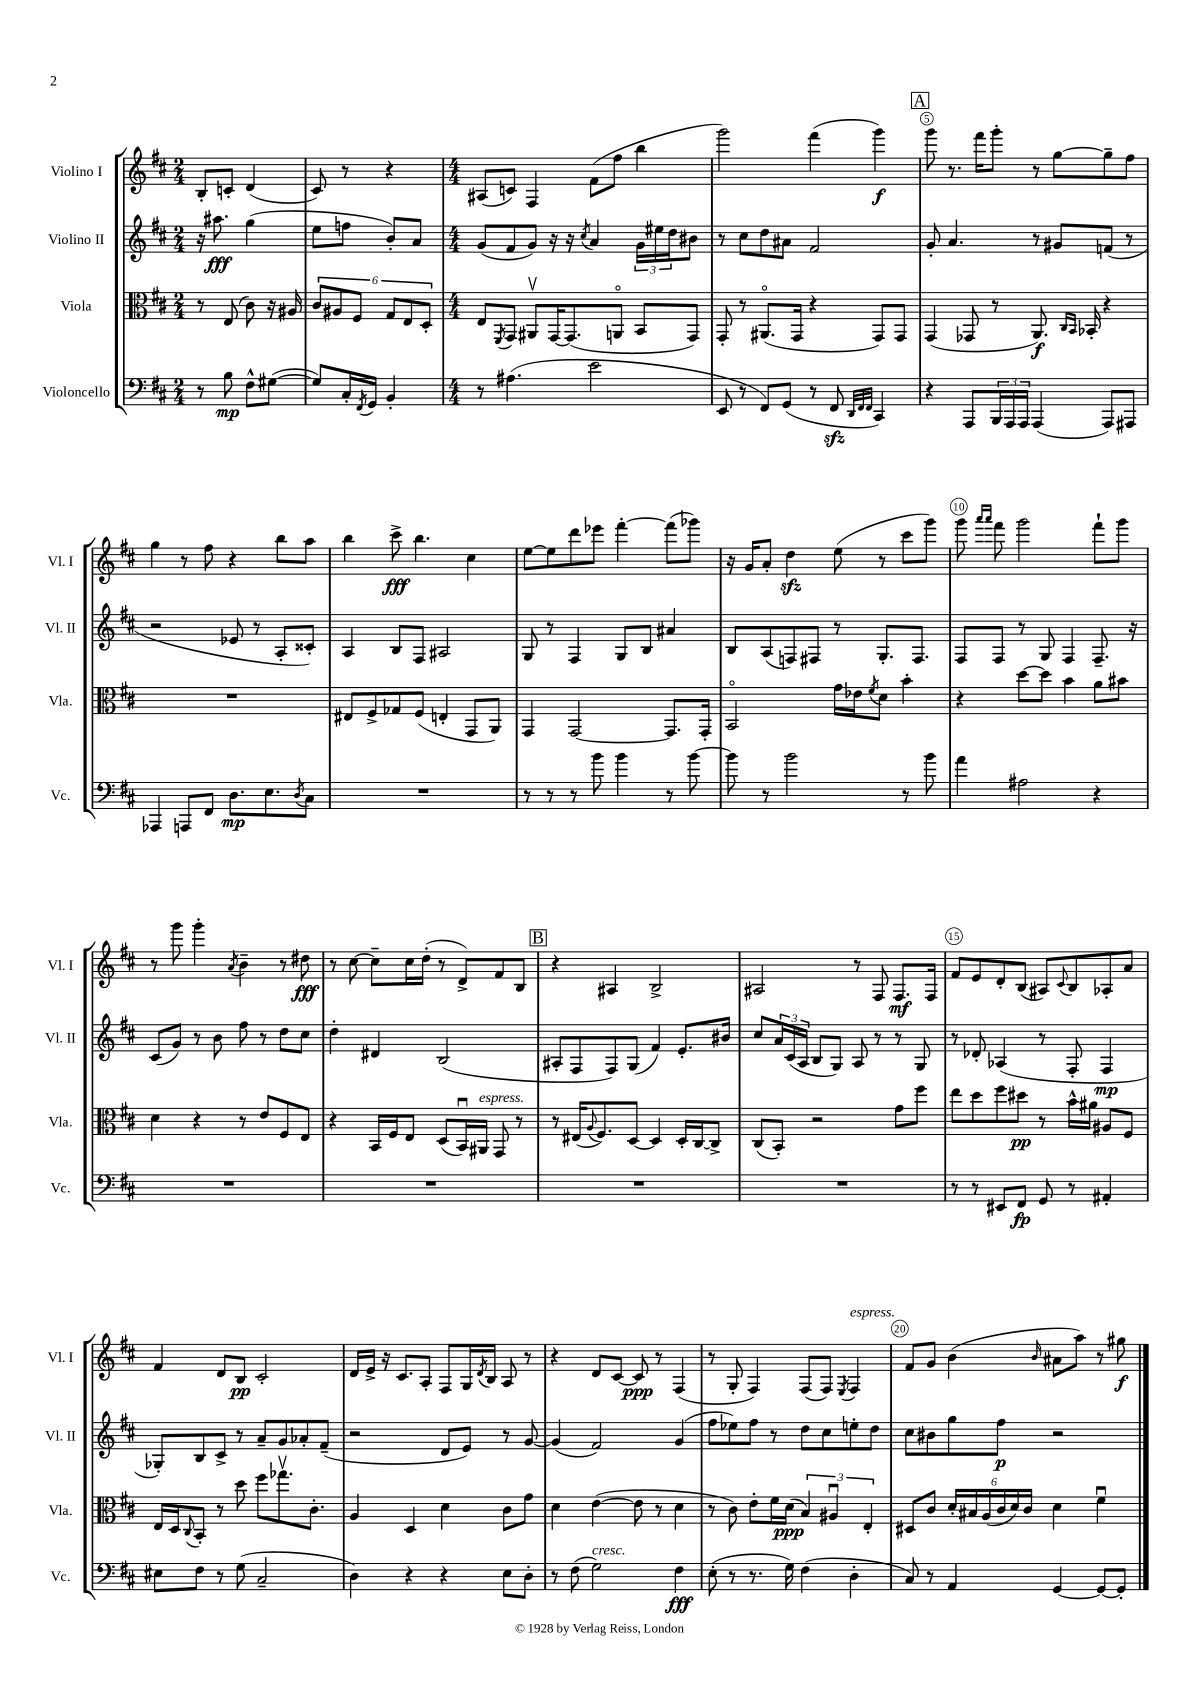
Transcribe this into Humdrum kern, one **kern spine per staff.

**kern	**dynam	**kern	**dynam	**kern	**dynam	**kern	**dynam
*part4	*part4	*part3	*part3	*part2	*part2	*part1	*part1
*staff4	*staff4	*staff3	*staff3	*staff2	*staff2	*staff1	*staff1
*I"Violoncello	*	*I"Viola	*	*I"Violino II	*	*I"Violino I	*
*I'Vc.	*	*I'Vla.	*	*I'Vl. II	*	*I'Vl. I	*
*clefF4	*	*clefC3	*	*clefG2	*	*clefG2	*
*k[f#c#]	*	*k[f#c#]	*	*k[f#c#]	*	*k[f#c#]	*
*M2/4	*	*M2/4	*	*M2/4	*	*M2/4	*
=1	=1	=1	=1	=1	=1	=1	=1
8r	.	8r	.	16r	.	8B'/L	.
.	.	.	.	8.aa#X\	fff	.	.
8B\	mp	(8E/	.	.	.	8cn'/J	.
8F#^^\L	.	8c#\)	.	(4gg\	.	(4d/	.
([8G#X\J	.	16r	.	.	.	.	.
.	.	16A#X/	.	.	.	.	.
=2	=2	=2	=2	=2	=2	=2	=2
8G#/L])	.	12c#/L	.	8ee\L	.	8c#/)	.
.	.	12A#X/	.	.	.	.	.
16C#'/L	.	.	.	8ffn\J	.	8r	.
.	.	12F#/J	.	.	.	.	.
8qFF#/	.	.	.	.	.	.	.
16GG/JJ	.	.	.	.	.	.	.
4BB'/	.	12G/L	.	8b'/L)	.	4r	.
.	.	12E/	.	.	.	.	.
.	.	.	.	8a/J	.	.	.
.	.	12D'/J	.	.	.	.	.
=3	=3	=3	=3	=3	=3	=3	=3
*M4/4	*	*M4/4	*	*M4/4	*	*M4/4	*
8r	.	8E/L	.	(8g/L	.	(8A#X/L	.
.	.	8qFF#/	.	.	.	.	.
(4.A#X\	.	8GG/J	.	8f#/	.	8cn/J)	.
.	.	8AA#Xv/L	.	8g/J)	.	4F#/	.
.	.	[16GG/K	.	16r	.	.	.
.	.	(8.GG/]	.	16r	.	.	.
.	.	.	.	8qcc#/	.	.	.
2e\	.	.	.	4a/	.	(8f#\L	.
.	.	8AAn/J	.	.	.	8ff#\J	.
.	.	8BB/L	.	24g\LL	.	4bb\	.
.	.	.	.	24ee#X\	.	.	.
.	.	.	.	24dd\J	.	.	.
.	.	8GG/J)	.	8b#X\J	.	.	.
=4	=4	=4	=4	=4	=4	=4	=4
8EE/	.	8GG'/	.	8r	.	2ggg\)	.
8r	.	8r	.	8cc#\L	.	.	.
8FF#/L)	.	(8.AA#X/L	.	8dd\	.	.	.
(8GG/J	.	.	.	8a#X\J	.	.	.
.	.	16GG/Jk	.	.	.	.	.
8r	.	4r	.	2f#/	.	(4fff#\	.
8FF#zz/	.	.	.	.	.	.	.
32qqDD/LLL	.	.	.	.	.	.	.
32qqFF#/	.	.	.	.	.	.	.
32qqFF#/JJJ	.	.	.	.	.	.	.
4CC#/)	.	8GG/L)	.	.	.	4ggg\)	f
.	.	8GG/J	.	.	.	.	.
!!LO:REH:place=s1:t=A
=5	=5	=5	=5	=5	=5	=5	=5
4r	.	(4GG/	.	8g'/	.	8ggg\	.
.	.	.	.	4.a/	.	8.r	.
8AAA/L	.	8GG-X/	.	.	.	.	.
.	.	.	.	.	.	16fff#\KL	.
24BBB/L	.	8r	.	.	.	8ggg'\J	.
24AAA/	.	.	.	.	.	.	.
24AAA/JJ	.	.	.	.	.	.	.
(4AAA/	.	8.AA/)	f	8r	.	8r	.
.	.	.	.	8g#X/L	.	[8gg\L	.
.	.	16qqC#/LL	.	.	.	.	.
.	.	16qqBB/JJ	.	.	.	.	.
.	.	16BB-X'/	.	.	.	.	.
8AAA/L)	.	4r	.	(8fn/J	.	8gg~\]	.
8AAA#X/J	.	.	.	8r	.	8ff#\J	.
!!LO:LB:g=z
=6	=6	=6	=6	=6	=6	=6	=6
4AAA-X/	.	1r	.	2r	.	4gg\	.
8AAAn/L	.	.	.	.	.	8r	.
8FF#/J	.	.	.	.	.	8ff#\	.
8.D\L	mp	.	.	8e-X/	.	4r	.
.	.	.	.	8r	.	.	.
8.E\	.	.	.	.	.	.	.
.	.	.	.	8A'/L	.	8bb\L	.
8qD/	.	.	.	.	.	.	.
8C#\J	.	.	.	8c##X'/J)	.	8aa\J	.
=7	=7	=7	=7	=7	=7	=7	=7
1r	.	8E#X/L	.	4A/	.	4bb\	.
.	.	8F#^/	.	.	.	.	.
.	.	8G-X/	.	8B/L	.	8ccc#^\	fff
.	.	(8F#/J	.	8F#/J	.	4.bb\	.
.	.	4En'/	.	2A#X/	.	.	.
.	.	8GG/L	.	.	.	4cc#\	.
.	.	8AA/J)	.	.	.	.	.
=8	=8	=8	=8	=8	=8	=8	=8
8r	.	4GG/	.	8G/	.	[8ee\L	.
8r	.	.	.	8r	.	8ee\]	.
8r	.	[2GG/	.	4F#/	.	8ddd\	.
8b\	.	.	.	.	.	8eee-X\J	.
4b\	.	.	.	8G/L	.	[4fff#'\	.
.	.	.	.	8B/J	.	.	.
8r	.	8.GG/L]	.	4a#X/	.	(8fff#\L]	.
[8b\	.	.	.	.	.	8ggg-X\J)	.
.	.	16GG'/Jk	.	.	.	.	.
=9	=9	=9	=9	=9	=9	=9	=9
8b\]	.	2BB/	.	8B/L	.	16r	.
.	.	.	.	.	.	16g/KL	.
8r	.	.	.	(8A/	.	8a'/J	.
2b\	.	.	.	8Fn/)	.	4ddzz\	.
.	.	.	.	8F#X/J	.	.	.
.	.	16g\LL	.	8r	.	(8ee\	.
.	.	16e-X\J	.	.	.	.	.
.	.	8qf#/	.	.	.	.	.
.	.	8d\J	.	8.G'/L	.	8r	.
8r	.	4b'\	.	.	.	8ccc#\L	.
.	.	.	.	8.F#/J	.	.	.
8b\	.	.	.	.	.	8ggg\J)	.
=10	=10	=10	=10	=10	=10	=10	=10
4a\	.	4r	.	8F#/L	.	8ggg\	.
.	.	.	.	.	.	16qqaaa/LL	.
.	.	.	.	.	.	16qqaaa/JJ	.
.	.	.	.	8F#/J	.	8fff#\	.
2A#X\	.	[8dd\L	.	8r	.	2ggg\	.
.	.	8dd\J]	.	8G/	.	.	.
.	.	4b\	.	4F#/	.	.	.
4r	.	8a\L	.	8.F#~/	.	8fff#`\L	.
.	.	8b#X\J	.	.	.	8ggg\J	.
.	.	.	.	16r	.	.	.
!!LO:LB:g=z
=11	=11	=11	=11	=11	=11	=11	=11
1r	.	4d\	.	(8c#/L	.	8r	.
.	.	.	.	8g/J)	.	8ggg\	.
.	.	4r	.	8r	.	4ggg'\	.
.	.	.	.	8b\	.	.	.
.	.	.	.	.	.	8qa/	.
.	.	8r	.	8ff#\	.	4b~\	.
.	.	8e/L	.	8r	.	.	.
.	.	8F#/	.	8dd\L	.	8r	.
.	.	8E/J	.	8cc#\J	.	8dd#X\	fff
=12	=12	=12	=12	=12	=12	=12	=12
1r	.	4r	.	4dd'\	.	8r	.
.	.	.	.	.	.	[8cc#\	.
.	.	16BB/LL	.	4d#X/	.	8cc#~\L]	.
.	.	16F#/J	.	.	.	.	.
.	.	8E/J	.	.	.	16cc#\L	.
.	.	.	.	.	.	(16dd'\JJ	.
.	.	(8D/L	.	(2B/	.	8r	.
.	.	16BBu/L)	.	.	.	8d^/L)	.
!	!	!LO:TX:a:i:t=espress.	!	!	!	!	!
.	.	16AA#X/JJ	.	.	.	.	.
.	.	8GG/	.	.	.	8f#/	.
.	.	8r	.	.	.	8B/J	.
!!LO:REH:place=s1:t=B
=13	=13	=13	=13	=13	=13	=13	=13
1r	.	8r	.	8A#X'/L	.	4r	.
.	.	(16E#X/KL	.	8F#/	.	.	.
.	.	8qqA/	.	.	.	.	.
.	.	8.F#/)	.	.	.	.	.
.	.	.	.	8F#/)	.	4A#X/	.
.	.	[8D/J	.	(8G/J	.	.	.
.	.	4D/]	.	4f#/)	.	2B^/	.
.	.	16D'/LL	.	8.e'/L	.	.	.
.	.	[16C#/J	.	.	.	.	.
.	.	8C#^/J]	.	.	.	.	.
.	.	.	.	16b#X/Jk	.	.	.
=14	=14	=14	=14	=14	=14	=14	=14
1r	.	(8C#/L	.	8cc#/L	.	2A#X/	.
.	.	8BB'/J)	.	24a/L	.	.	.
.	.	.	.	(24c#/	.	.	.
.	.	.	.	24A/JJ	.	.	.
.	.	2r	.	8B/L	.	.	.
.	.	.	.	8G/J)	.	.	.
.	.	.	.	8A/	.	8r	.
.	.	.	.	8r	.	8F#/	.
.	.	8g\L	.	8r	.	8.F#/L	mf
.	.	8ff#\J	.	8G/	.	.	.
.	.	.	.	.	.	16F#/Jk	.
=15	=15	=15	=15	=15	=15	=15	=15
8r	.	8ee\L	.	8r	.	8f#/L	.
8r	.	8dd\	.	8d-X'/	.	8e/	.
8EE#X/L	.	8ff#\	.	(4A-X/	.	8d'/	.
8FF#/J	fp	8dd#X\J	pp	.	.	(8B/J	.
8GG/	.	8r	.	8r	.	8A#X/L)	.
.	.	.	.	.	.	8qqc#/	.
8r	.	16b^^\LL	.	8F#'/	.	8B/	.
.	.	16a#X\JJ	.	.	.	.	.
4AA#X'/	.	8A#X/L	.	4F#/	mp	8A-X'/	.
.	.	8F#/J	.	.	.	8a/J	.
!!LO:LB:g=z
=16	=16	=16	=16	=16	=16	=16	=16
8E#X\L	.	16E/LL	.	8G-X'/L)	.	4f#/	.
.	.	16D/J	.	.	.	.	.
.	.	8qqC#/	.	.	.	.	.
8F#\J	.	8BB'/J	.	8B/	.	.	.
8r	.	8r	.	8c#^/J	.	8d/L	.
(8G\	.	8dd\	.	8r	.	8B/J	pp
2C#~/	.	8ff#\L	.	8a~/L	.	2c#'/	.
.	.	8.gg-Xv\	.	8g/	.	.	.
.	.	.	.	8a-X'/	.	.	.
.	.	8.c#'\J	.	.	.	.	.
.	.	.	.	(8f#~/J	.	.	.
=17	=17	=17	=17	=17	=17	=17	=17
4D\)	.	4A/	.	2r	.	16d/LL	.
.	.	.	.	.	.	16e^/JJ	.
.	.	.	.	.	.	16r	.
.	.	.	.	.	.	8.c#/L	.
4r	.	4D/	.	.	.	.	.
.	.	.	.	.	.	8A'/J	.
4r	.	4d\	.	8d/L	.	8F#/L	.
.	.	.	.	8e/J)	.	16G/L	.
.	.	.	.	.	.	8qd/	.
.	.	.	.	.	.	16B/JJ	.
8E\L	.	8c#\L	.	8r	.	8A/	.
8D'\J	.	8g\J	.	[8g/	.	8r	.
=18	=18	=18	=18	=18	=18	=18	=18
8r	.	4d\	.	(4g/]	.	4r	.
(8F#\	.	.	.	.	.	.	.
!LO:TX:a:i:t=cresc.	!	!	!	!	!	!	!
2G\)	.	([4e\	.	2f#/)	.	8d/L	.
.	.	.	.	.	.	[8c#/J	.
.	.	8e\]	.	.	.	8c#/]	ppp
.	.	8r	.	.	.	8r	.
4F#\	fff	4d\	.	(4g/	.	(4F#/	.
=19	=19	=19	=19	=19	=19	=19	=19
(8E'\	.	8r	.	8ff#\L	.	8r	.
8r	.	8c#\)	.	8ee-X\)	.	8G'/	.
8.r	.	8e'\L	.	8ff#\J	.	4F#/)	.
.	.	16f#\L	.	8r	.	.	.
16G\)	.	(16d\JJ	ppp	.	.	.	.
(4F#\	.	6B/)	.	8dd\L	.	(8F#/L	.
.	.	.	.	8cc#\	.	8F#/J)	.
.	.	6A#Xu/	.	.	.	.	.
.	.	.	.	.	.	8qE/	.
!	!	!	!	!	!	!LO:TX:a:i:t=espress.	!
4D'\	.	.	.	8een'\	.	4F#/	.
.	.	6E'/	.	.	.	.	.
.	.	.	.	8dd\J	.	.	.
=20	=20	=20	=20	=20	=20	=20	=20
8C#/)	.	8D#X/L	.	8cc#\L	.	8f#/L	.
8r	.	8c#/J	.	8b#X\	.	8g/J	.
4AA/	.	24d'/LL	.	8gg\	.	(4b\	.
.	.	24B#X/	.	.	.	.	.
.	.	(24A/	.	.	.	.	.
.	.	24c#/	.	8ff#\J	p	.	.
.	.	24d/)	.	.	.	.	.
.	.	24c#/JJ	.	.	.	.	.
.	.	.	.	.	.	16qqb/	.
[4GG/	.	4d\	.	2r	.	8a#X\L	.
.	.	.	.	.	.	8aa\J)	.
8GG/L_	.	4f#u\	.	.	.	8r	.
8GG'/J]	.	.	.	.	.	8gg#X\	f
==	==	==	==	==	==	==	==
*-	*-	*-	*-	*-	*-	*-	*-
